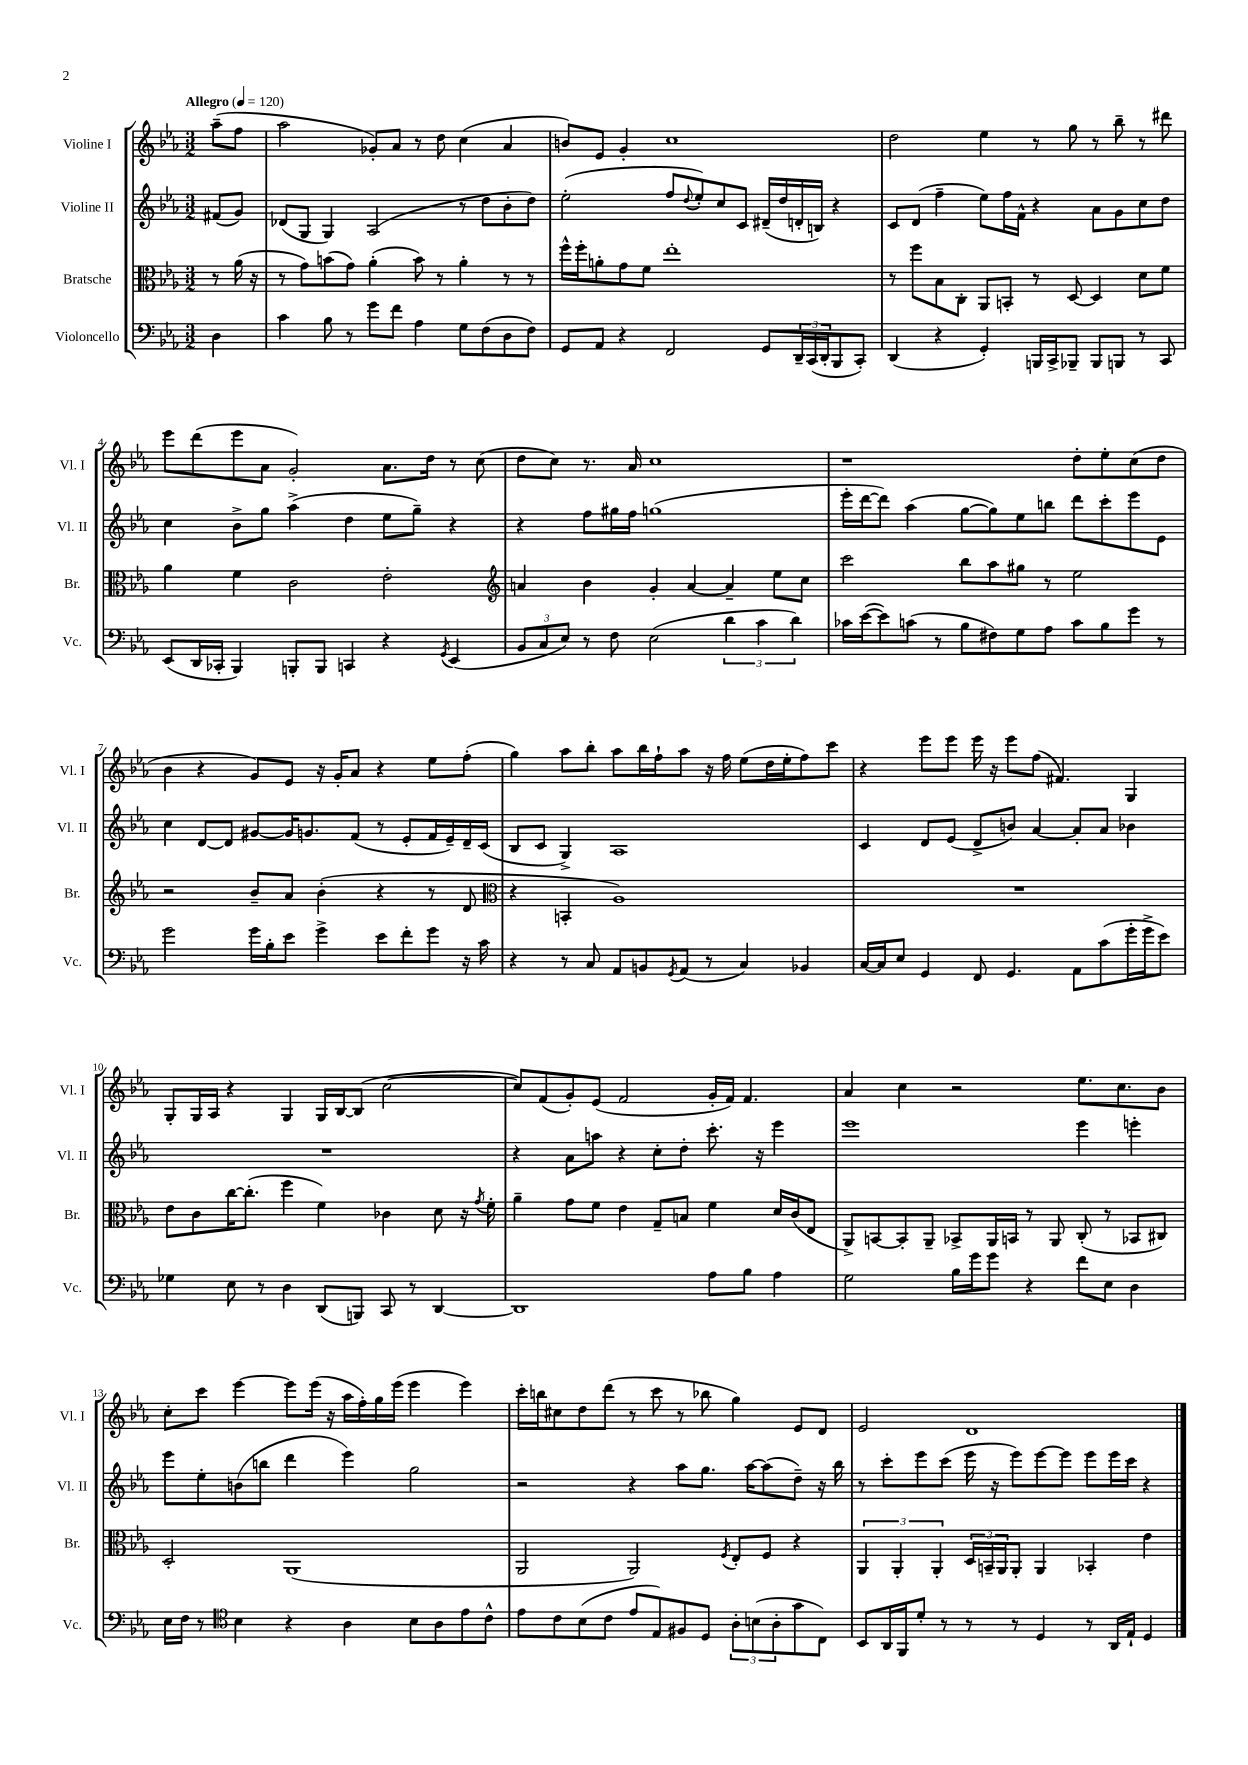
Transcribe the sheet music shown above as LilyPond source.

<<
\new StaffGroup <<
\new Staff = "s0" \with { instrumentName = "Violine I" shortInstrumentName = "Vl. I" } {
    \clef treble \key ees \major \numericTimeSignature \time 3/2 \partial 4 \tempo "Allegro" 4 = 120
    aes''8--( f''8 |
    aes''2 ges'8-.) aes'8 r8 d''8 c''4( aes'4 |
    b'8) ees'8 g'4-. c''1 |
    d''2 ees''4 r8 g''8 r8 bes''8-- r8 dis'''8 |
    ees'''8 d'''8( ees'''8 aes'8 g'2-.) aes'8. d''16 r8 c''8( |
    d''8 c''8) r8. aes'16 c''1 |
    r1 d''8-. ees''8-. c''8( d''8 |
    bes'4 r4 g'8) ees'8 r16 g'16-. aes'8 r4 ees''8 f''8-.( |
    g''4) aes''8 bes''8-. aes''8 bes''16 f''16-! aes''8 r16 f''16 ees''8( d''16 ees''16-. f''8) c'''8 |
    r4 ees'''8 ees'''8 ees'''16 r16 ees'''8 f''8( fis'4.) g4 |
    g8-. g16 aes16 r4 g4 g16 bes16~ bes8( c''2~ |
    c''8) f'8( g'8-.) ees'8( f'2 g'16-. f'16) f'4. |
    aes'4 c''4 r2 ees''8. c''8. bes'8 |
    c''8-. c'''8 ees'''4~ ees'''8 ees'''16( r16 aes''16 f''16-.) g''16 ees'''16( ees'''4 ees'''4) |
    c'''16-. b''16 cis''8 d''8 d'''8( r8 c'''8 r8 bes''8 g''4) ees'8 d'8 |
    ees'2 d'1 \bar "|." |
}
\new Staff = "s1" \with { instrumentName = "Violine II" shortInstrumentName = "Vl. II" } {
    \clef treble \key ees \major \numericTimeSignature \time 3/2 \partial 4
    fis'8( g'8) |
    des'8( g8 g4) aes2( r8 d''8 bes'8-. d''8) |
    ees''2-.( f''8 \appoggiatura { d''8 } ees''8-.) c''8 c'8 dis'16--( d''16 d'16-. b16) r4 |
    c'8 d'8( f''4-- ees''8) f''16 f'16-^ r4 aes'8 g'8 c''8 d''8 |
    c''4 bes'8-> g''8 aes''4->( d''4 ees''8 g''8--) r4 |
    r4 f''8 gis''16 f''16 g''1( |
    ees'''16-. d'''16~ d'''8) aes''4( g''8~ g''8) ees''8 b''8 d'''8 c'''8-. ees'''8 ees'8 |
    c''4 d'8~ d'8 gis'8~ gis'16 g'8. f'8( r8 ees'8-. f'16 ees'16--) d'16-- c'16( |
    bes8 c'8 g4->) aes1 |
    c'4 d'8 ees'8( d'8-> b'8) aes'4~ aes'8-. aes'8 bes'4 |
    R1. |
    r4 aes'8 a''8 r4 c''8-. d''8-. c'''8.-. r16 ees'''4 |
    ees'''1 ees'''4 e'''4-. |
    ees'''8 ees''8-. b'8( b''8 d'''4 ees'''4) g''2 |
    r2 r4 aes''8 g''8. aes''16~ aes''8( d''8--) r16 bes''16 |
    r8 c'''8-. ees'''8 c'''8( ees'''16 r16 ees'''8) ees'''8~ ees'''8 ees'''8 ees'''16 c'''16 r4 \bar "|." |
}
\new Staff = "s2" \with { instrumentName = "Bratsche" shortInstrumentName = "Br." } {
    \clef alto \key ees \major \numericTimeSignature \time 3/2 \partial 4
    r8 aes'16( r16 |
    r8 g'8) b'8( g'8) aes'4-.( b'8) r8 aes'4-. r8 r8 |
    f''16-^ f''16-. a'8-. g'8 f'8 ees''1-. |
    r8 f''8 bes8 c8-. aes,8 b,8-. r8 d8~ d4 d'8 f'8 |
    aes'4 f'4 c'2 ees'2-. |
    \clef treble a'4 bes'4 g'4-. a'4~ a'4-- ees''8 c''8 |
    c'''2 bes''8 aes''8 gis''8 r8 ees''2 |
    r2 bes'8-- aes'8 bes'4-.( r4 r8 d'8 |
    \clef alto r4 b,4-. aes1) |
    R1. |
    ees'8 c'8 c''16~ c''8.-.( f''4 f'4) ces'4 d'8 r16 \acciaccatura { g'8 } f'16-. |
    aes'4-- g'8 f'8 ees'4 g8-- b8 f'4 d'16 c'16( ees8 |
    aes,8->) b,8~ b,8-. aes,8-- bes,8-> aes,16 b,16 r8 aes,8 c8-.( r8 bes,8 cis8) |
    d2-. aes,1( |
    aes,2 aes,2) \acciaccatura { f8 } ees8-. f8 r4 |
    \tuplet 3/2 { aes,4 aes,4-. aes,4-. } \tuplet 3/2 { d16 b,16-- aes,16 } aes,8-. aes,4 bes,4-. ees'4 \bar "|." |
}
\new Staff = "s3" \with { instrumentName = "Violoncello" shortInstrumentName = "Vc." } {
    \clef bass \key ees \major \numericTimeSignature \time 3/2 \partial 4
    d4 |
    c'4 bes8 r8 g'8 f'8 aes4 g8 f8( d8 f8) |
    g,8 aes,8 r4 f,2 g,8 \tuplet 3/2 { d,16-- c,16( d,16-. } bes,,8 c,8-.) |
    d,4( r4 g,4-.) b,,16 c,16-> bes,,8-- bes,,8 b,,8 r8 c,8 |
    ees,8( d,16 ces,16-. bes,,4) b,,8-. b,,8 c,4 r4 \acciaccatura { g,8 } ees,4( |
    \tuplet 3/2 { bes,8 c8 ees8) } r8 f8 ees2( \tuplet 3/2 { d'4 c'4 d'4) } |
    ces'16 ees'16~( ees'8) c'8( r8 bes8 fis8) g8 aes8 c'8 bes8 g'8 r8 |
    g'2 g'16 bes16-. ees'8 g'4-> ees'8 f'8-. g'8 r16 c'16 |
    r4 r8 c8 aes,8 b,8 \acciaccatura { g,8 } aes,8( r8 c4) bes,4 |
    c16~ c16 ees8 g,4 f,8 g,4. aes,8 c'8( g'16-. g'16-> ees'8) |
    ges4 ees8 r8 d4 d,8( b,,8) c,8 r8 d,4~ |
    d,1 aes8 bes8 aes4 |
    g2 bes16 g'16 g'8 r4 f'8 ees8 d4 |
    ees16 f16 r8 \clef tenor bes4 r4 aes4 bes8 aes8 ees'8 c'8-^ |
    ees'8 c'8 bes8( c'8 ees'8 ees8) fis8 d8 \tuplet 3/2 { aes8-. b8( aes8-. } g'8 c8) |
    bes,8 aes,16 f,16 d'8-. r8 r8 r8 d4 r8 aes,16 ees16-! d4 \bar "|." |
}
>>
>>
